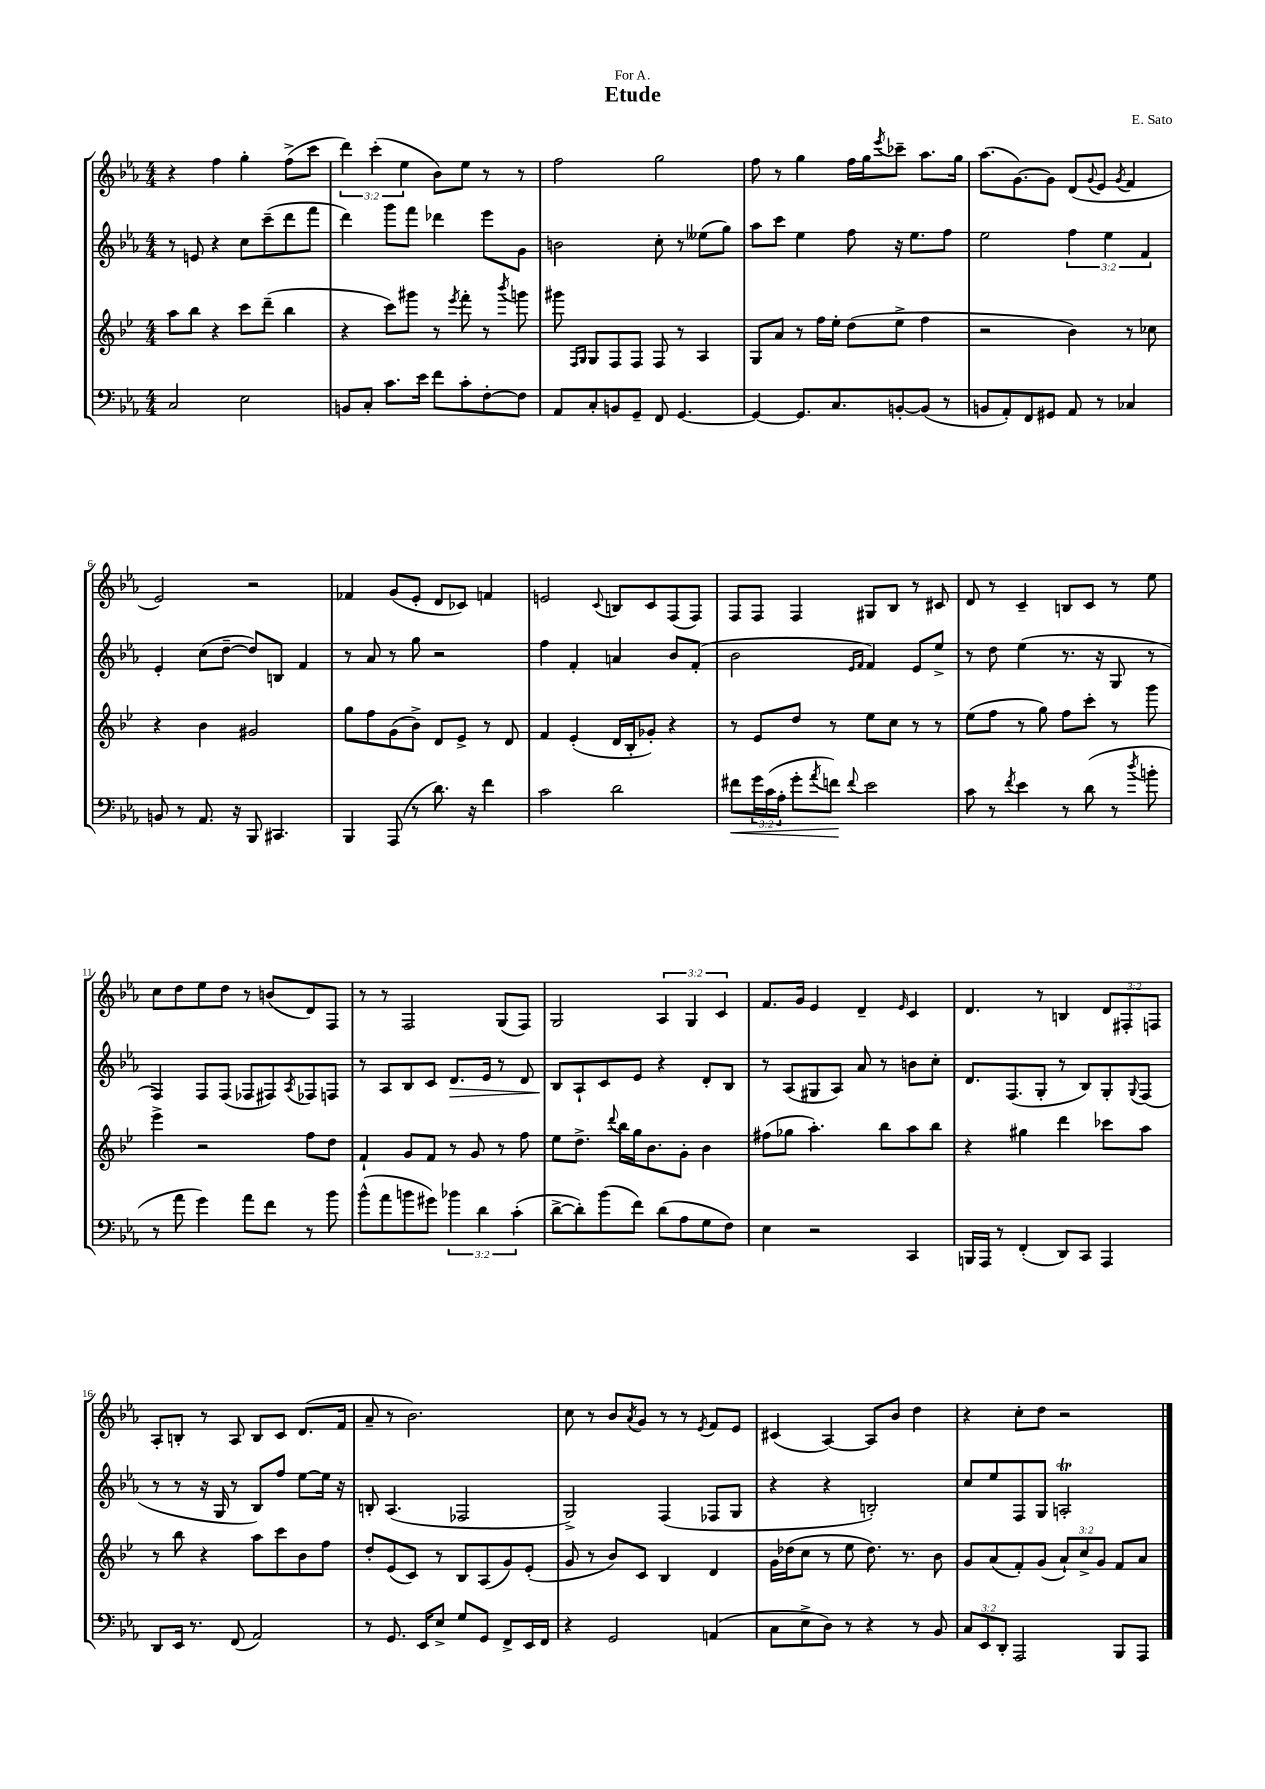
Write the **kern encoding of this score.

**kern	**dynam	**kern	**kern	**dynam	**kern
*part4	*part4	*part3	*part2	*part2	*part1
*staff4	*staff4	*staff3	*staff2	*staff2	*staff1
*clefF4	*	*clefG2	*clefG2	*	*clefG2
*k[b-e-a-]	*	*k[b-e-]	*k[b-e-a-]	*	*k[b-e-a-]
*M4/4	*	*M4/4	*M4/4	*	*M4/4
=1	=1	=1	=1	=1	=1
2C/	.	8aa\L	8r	.	4r
.	.	8bb-\J	8en/	.	.
.	.	4r	4r	.	4ff\
2E-\	.	8ccc\L	8cc\L	.	4gg'\
.	.	(8ddd~\J	(8ccc~\	.	.
.	.	4bb-\	8ddd\	.	(8ff^\L
.	.	.	8fff\J	.	8ccc\J
=2	=2	=2	=2	=2	=2
8BBn/L	.	4r	4ddd\)	.	6ddd\)
8C'/J	.	.	.	.	.
.	.	.	.	.	(6ccc'\
8.c\L	.	8ccc\L)	8ggg\L	.	.
.	.	.	.	.	6ee-\
.	.	8ggg#X\J	8fff\J	.	.
16e-\Jk	.	.	.	.	.
8f\L	.	8r	4ddd-X\	.	8b-\L)
.	.	8qeee-/	.	.	.
8c'\	.	8fff'\	.	.	8ee-\J
[8F'\	.	8r	8eee-\L	.	8r
.	.	8qbbb-/	.	.	.
8F\J]	.	8gggn\	8g\J	.	8r
=3	=3	=3	=3	=3	=3
8AA-/L	.	8ggg#X\	2bn\	.	2ff\
.	.	16qqF/LL	.	.	.
.	.	16qqG/JJ	.	.	.
8C'/	.	8G/L	.	.	.
8BBn/	.	8F/	.	.	.
8GG~/J	.	8F/J	.	.	.
8FF/	.	8F/	8cc'\	.	2gg\
[4.GG/	.	8r	8r	.	.
.	.	4A/	(8ee--X\L	.	.
.	.	.	8gg\J)	.	.
=4	=4	=4	=4	=4	=4
4GG/_	.	8G/L	8aa-\L	.	8ff\
.	.	8a/J	8ccc\J	.	8r
8.GG/L]	.	8r	4ee-\	.	4gg\
.	.	16ff\LL	.	.	.
8.C/	.	16ee-'\JJ	.	.	.
.	.	(8dd\L	8ff\	.	16ff\LL
.	.	.	.	.	16gg\J
.	.	.	.	.	8qeee-/
[8BBn'/	.	8ee-^\J	16r	.	8ccc-X~\J
.	.	.	8.ee-\L	.	.
(8BB/J]	.	4ff\	.	.	8.aa-\L
8r	.	.	8ff\J	.	.
.	.	.	.	.	16gg\Jk
=5	=5	=5	=5	=5	=5
8BBn/L	.	2r	2ee-\	.	(8.aa-\L
8AA-'/)	.	.	.	.	.
.	.	.	.	.	[8.g\)
8FF/	.	.	.	.	.
8GG#X/J	.	.	.	.	8g\J]
8AA-/	.	4b-\)	6ff\	.	(8d/L
.	.	.	.	.	8qqg/
8r	.	.	.	.	8e-/J
.	.	.	6ee-\	.	.
.	.	.	.	.	8qg/
4C-X/	.	8r	.	.	4f/
.	.	.	6f/	.	.
.	.	8cc-X\	.	.	.
!!LO:LB:g=z
=6	=6	=6	=6	=6	=6
8BBn/	.	4r	4e-'/	.	2e-/)
8r	.	.	.	.	.
8.AA-/	.	4b-\	(8cc\L	.	.
.	.	.	[8dd~\J	.	.
16r	.	.	.	.	.
8BBB-/	.	2g#X/	8dd/L])	.	2r
4.CC#X/	.	.	8Bn/J	.	.
.	.	.	4f/	.	.
=7	=7	=7	=7	=7	=7
4BBB-/	.	8gg\L	8r	.	4f-X/
.	.	8ff\	8a-/	.	.
(8AAA-/	.	(8g\	8r	.	(8g/L
8r	.	8b-^\J)	8gg\	.	8e-'/J
8.d\)	.	8d/L	2r	.	8d/L
.	.	8e-^/J	.	.	8c-X/J)
16r	.	.	.	.	.
4f\	.	8r	.	.	4fn/
.	.	8d/	.	.	.
=8	=8	=8	=8	=8	=8
2c\	.	4f/	4ff\	.	2en/
.	.	(4e-'/	4f'/	.	.
.	.	.	.	.	8qqc/
2d\	.	16d/LL	4an/	.	8Bn/L
.	.	16B-'/J	.	.	.
.	.	8g-X'/J)	.	.	8c/
.	.	4r	8b-/L	.	(8F/
.	.	.	(8f'/J	.	8F/J)
=9	=9	=9	=9	=9	=9
!	!LO:HP:b	!	!	!	!
8f#X\L	<	8r	2b-\	.	8F/L
24g\L	.	8e-/L	.	.	8F/J
(24c\	.	.	.	.	.
24A-'\JJ	.	.	.	.	.
8g'\L	.	8dd/J	.	.	4F/
8qa-/	.	.	.	.	.
8fn\J)	.	8r	.	.	.
.	.	.	16qqe-/LL	.	.
8qqf/	.	.	16qqf/JJ	.	.
2e-\	[	8ee-\L	4f/)	.	8G#X/L
.	.	8cc\J	.	.	8B-/J
.	.	8r	8e-/L	.	8r
.	.	8r	8ee-^/J	.	8c#X/
=10	=10	=10	=10	=10	=10
8c\	.	(8ee-\L	8r	.	8d/
8r	.	8ff\J	8dd\	.	8r
8qf/	.	.	.	.	.
4e-\	.	8r	(4ee-\	.	4c~/
.	.	8gg\)	.	.	.
8r	.	8ff\L	8.r	.	8Bn/L
(8d\	.	8ccc'\J	.	.	8c/J
.	.	.	16r	.	.
8r	.	8r	8G/	.	8r
8qdd/	.	.	.	.	.
8bn'\	.	8ggg\	8r	.	8ee-\
!!LO:LB:g=z
=11	=11	=11	=11	=11	=11
8r	.	4eee-^\	4F/)	.	8cc\L
8a-\	.	.	.	.	8dd\
4g\)	.	2r	8F/L	.	8ee-\
.	.	.	(8F/J	.	8dd\J
8a-\L	.	.	8F-X/L	.	8r
8f\J	.	.	8F#X/)	.	(8bn/L
.	.	.	8qA-/	.	.
8r	.	8ff\L	8F-X/	.	8d/)
8b-\	.	8dd\J	8Fn/J	.	8F/J
=12	=12	=12	=12	=12	=12
(8b-^^\L	.	4f`/	8r	.	8r
8a-\	.	.	8A-/L	.	8r
8bn\	.	8g/L	8B-/	.	2F/
8g#X\J)	.	8f/J	8c/J	.	.
!	!	!	!	!LO:HP:b	!
6b-X\	.	8r	8.d/L	>	.
.	.	8g/	.	.	.
6d\	.	.	.	.	.
.	.	.	16e-/Jk	.	.
.	.	8r	8r	.	(8G/L
(6c'\	.	.	.	.	.
.	.	8ff\	8d/	.	8F/J)
=13	=13	=13	=13	=13	=13
[8d^\L	.	8ee-\L	8B-/L	.	2G/
8d'\])	.	8.dd^\J	8A-`/	]	.
(8b-\	.	.	8c/	.	.
.	.	8qqddd/	.	.	.
.	.	16bb-\LL	.	.	.
8f\J)	.	16gg\J	8e-/J	.	.
.	.	8.b-\	.	.	.
(8d\L	.	.	4r	.	6A-/
8A-\	.	8g'\J	.	.	.
.	.	.	.	.	6G/
8G\	.	4b-\	8d'/L	.	.
.	.	.	.	.	6c/
8F\J)	.	.	8B-/J	.	.
=14	=14	=14	=14	=14	=14
4E-\	.	(8ff#X\L	8r	.	8.f/L
.	.	8gg-X\J	(8A-/L	.	.
.	.	.	.	.	16g/Jk
2r	.	4.aa'\)	8G#X/	.	4e-/
.	.	.	8A-/J)	.	.
.	.	.	8a-/	.	4d~/
.	.	8bb-\L	8r	.	.
.	.	.	.	.	16qqe-/
4CC/	.	8aa\	8bn\L	.	4c/
.	.	8bb-\J	8cc'\J	.	.
=15	=15	=15	=15	=15	=15
16BBBn/LL	.	4r	8.d/L	.	4.d/
16AAA-/JJ	.	.	.	.	.
8r	.	.	.	.	.
.	.	.	(8.F/	.	.
(4FF'/	.	4gg#X\	.	.	.
.	.	.	8G'/J	.	8r
8DD/L)	.	4ddd\	8r	.	4Bn/
8CC/J	.	.	8B-/L)	.	.
4AAA-/	.	8ccc-X\L	8G'/	.	12d/L
.	.	.	.	.	12F#X'/
.	.	.	8qqG/	.	.
.	.	8aa\J	(8F/J	.	.
.	.	.	.	.	12Fn/J
!!LO:LB:g=z
=16	=16	=16	=16	=16	=16
8DD/L	.	8r	8r	.	8A-'/L
16EE-/Jk	.	8bb-\	8r	.	8Bn'/J
8.r	.	.	.	.	.
.	.	4r	16r	.	8r
.	.	.	16G/	.	.
(8FF/	.	.	8r	.	8A-/
2AA-/)	.	8aa\L	8B-/L)	.	8B/L
.	.	8ccc\	8ff/J	.	8c/J
.	.	8b-\	[8ee-\L	.	(8.d/L
.	.	8ff\J	16ee-\Jk]	.	.
.	.	.	16r	.	16f/Jk
=17	=17	=17	=17	=17	=17
8r	.	8dd'/L	8Bn'/	.	8a-~/
8.GG/	.	(8e-/	(4.A-/	.	8r
.	.	8c/J)	.	.	2.b-\)
16EE-/KL	.	.	.	.	.
8E-^/J	.	8r	.	.	.
8G/L	.	8B-/L	2F-X/	.	.
8GG/J	.	(8A/	.	.	.
8FF^/L	.	8g/)	.	.	.
16EE-/L	.	(8e-'/J	.	.	.
16FF/JJ	.	.	.	.	.
=18	=18	=18	=18	=18	=18
4r	.	8g/	2G^/)	.	8cc\
.	.	8r	.	.	8r
2GG/	.	8b-/L)	.	.	8b-/L
.	.	.	.	.	8qa-/
.	.	8c/J	.	.	8g/J
.	.	4B-/	(4F/	.	8r
.	.	.	.	.	8r
.	.	.	.	.	8qe-/
(4AAn/	.	4d/	8F-X/L	.	8f/L
.	.	.	8G/J	.	8e-/J
=19	=19	=19	=19	=19	=19
8C\L	.	16g\LL	4r	.	(4c#X/
.	.	(16dd-X\J	.	.	.
8E-^\	.	8cc\J	.	.	.
8D\J)	.	8r	4r	.	[4A-/)
8r	.	8ee-\	.	.	.
4r	.	8.dd-\)	2Bn'/)	.	8A-/L]
.	.	.	.	.	8b-/J
.	.	8.r	.	.	.
8r	.	.	.	.	4dd\
8BB-/	.	8b-\	.	.	.
=20	=20	=20	=20	=20	=20
12C/L	.	8g/L	8cc/L	.	4r
12EE-/	.	.	.	.	.
.	.	(8a/	8ee-/	.	.
12DD'/J	.	.	.	.	.
2AAA-/	.	8f'/)	8F/	.	8cc'\L
.	.	(8g/J	8G/J	.	8dd\J
.	.	12a`/L)	2Ant'/	.	2r
.	.	12cc^/	.	.	.
.	.	12g/J	.	.	.
8BBB-/L	.	8f/L	.	.	.
8AAA-/J	.	8a/J	.	.	.
==	==	==	==	==	==
*-	*-	*-	*-	*-	*-
